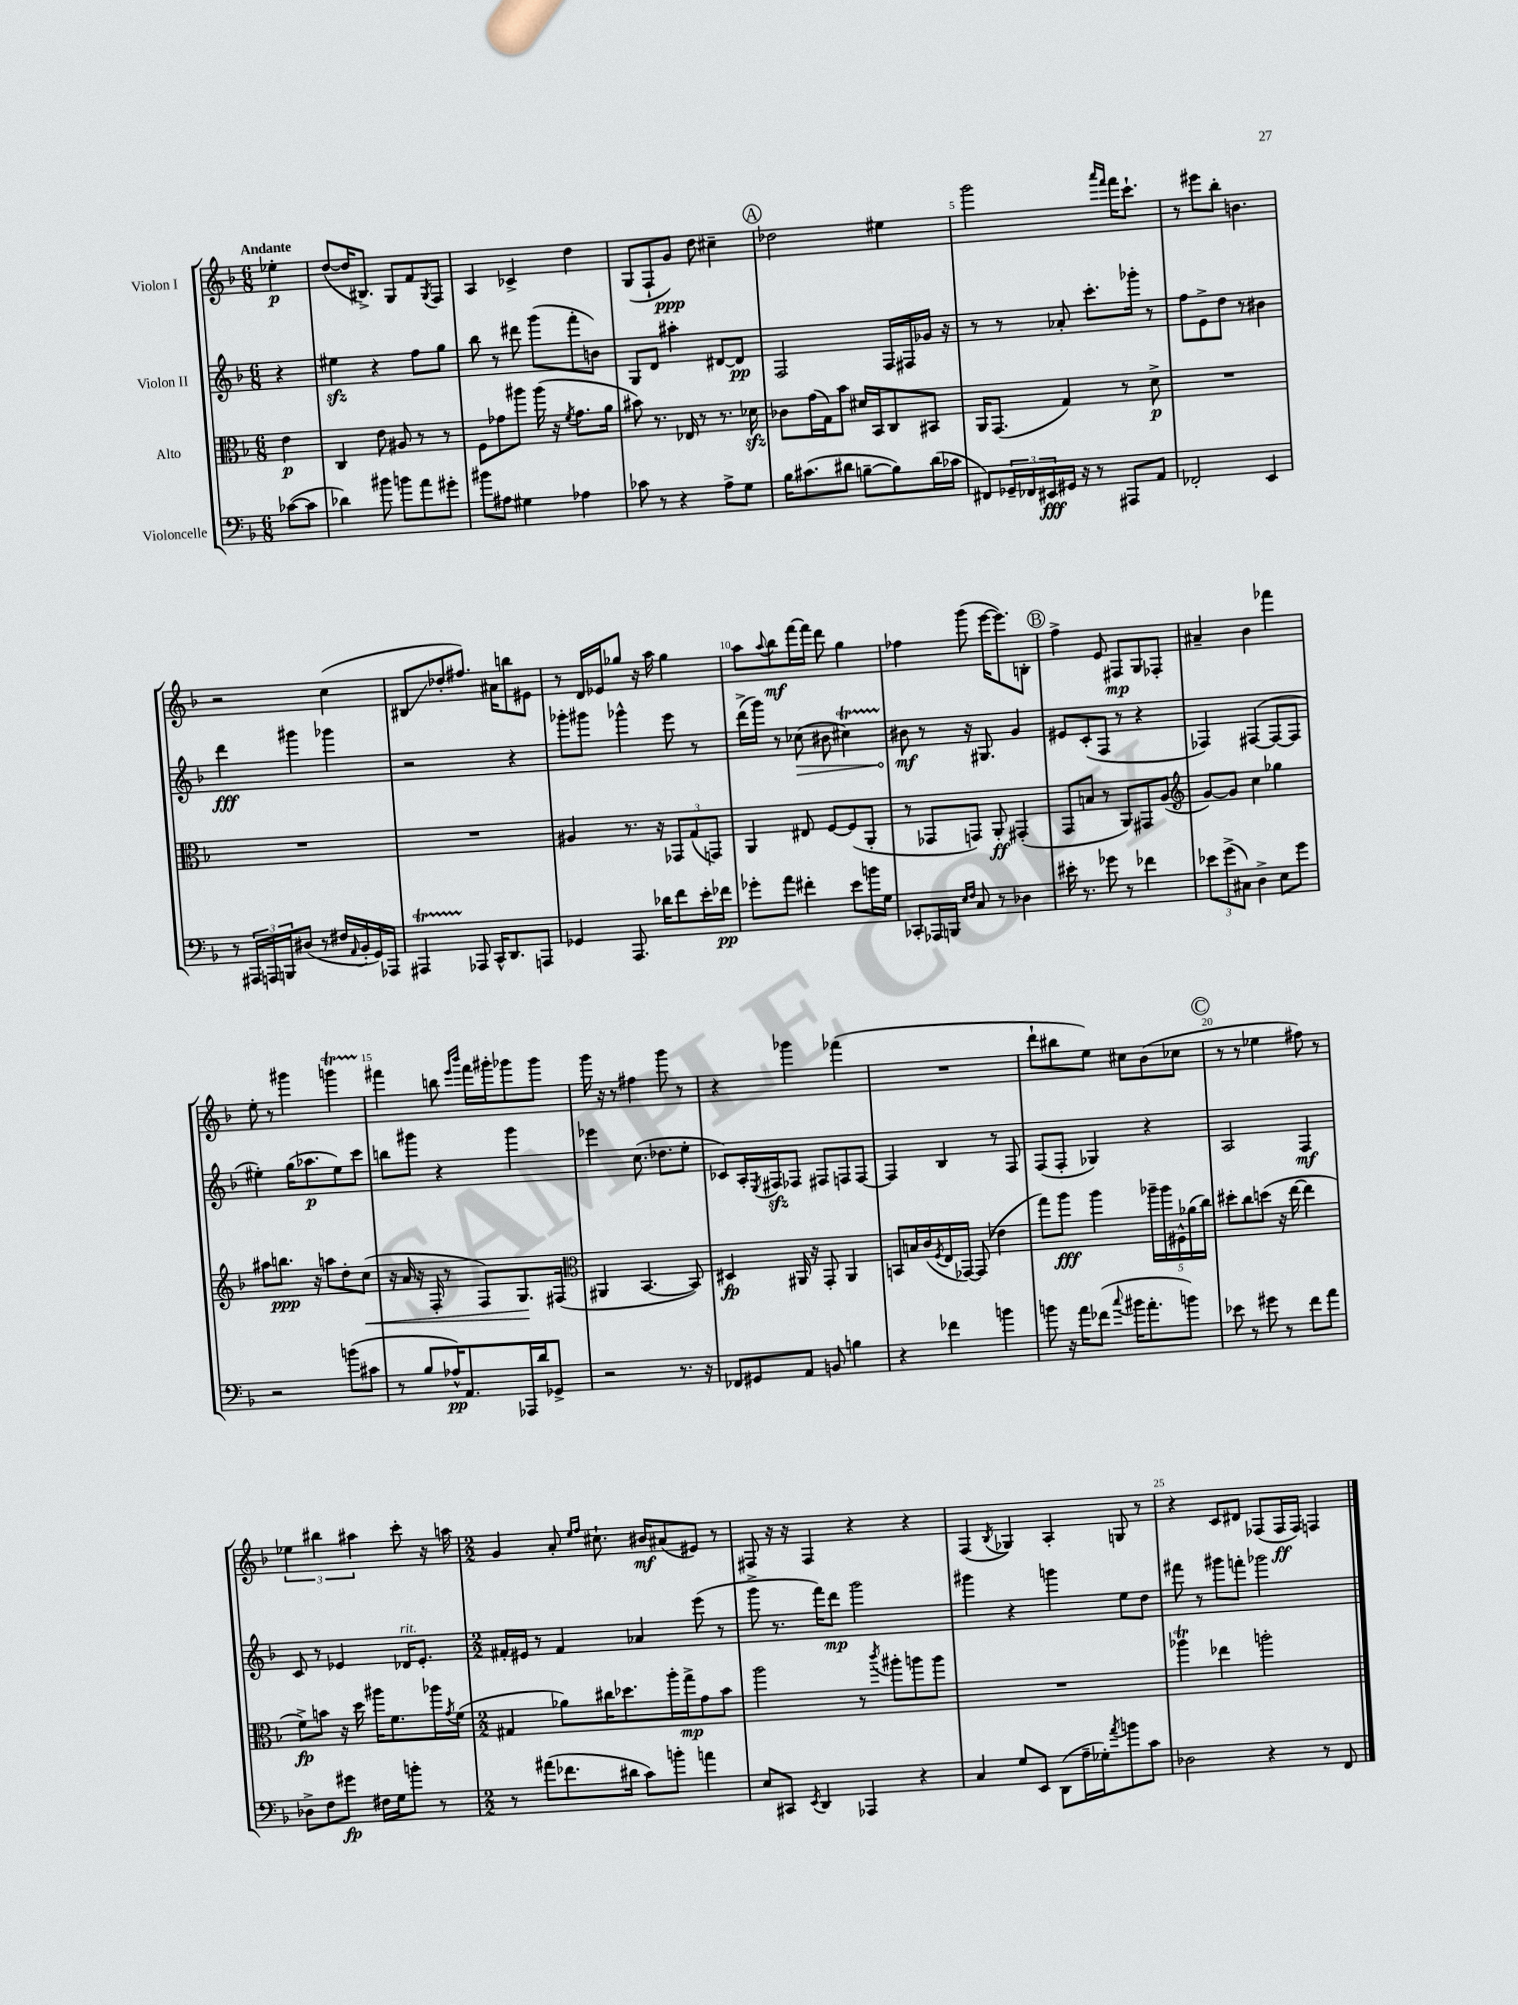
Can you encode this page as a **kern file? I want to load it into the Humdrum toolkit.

**kern	**kern	**kern	**kern
*staff4	*staff3	*staff2	*staff1
*clefF4	*clefC3	*clefG2	*clefG2
*k[b-]	*k[b-]	*k[b-]	*k[b-]
*M6/8	*M6/8	*M6/8	*M6/8
([8c-\L	4e\	4r	4ee-'\
8c-\]J	.	.	.
=	=	=	=
4d-\)	4C/	4ee#\	([8dd/L
.	.	.	16dd/]K
.	.	.	8.B#^/J)
8b#\	8e\	4r	.
8b\L	8A#/	.	8G/L
8a\	8r	8ff\L	8f/
.	.	.	8qG/
8g#'\J	8r	8gg\J	8F/J
=	=	=	=
8b#\L	8F\L	8bb-\	4A/
8A#\J	8g-\	8r	.
4G#\	8aa#\J	8ddd#\	4c-^/
.	(16aa#\	(8ggg\L	.
.	16r	.	.
.	8qf/	.	.
4A-\	8.g-\L	8fff'\	4dd\
.	.	8b\J)	.
.	16a\Jk	.	.
=	=	=	=
8c-\	8b#\)	8G/L	(8G/L
8r	8.r	8d/J	8F`/
4r	.	4aa#'\	8g/J)
.	16E-/	.	.
.	8r	.	8dd\
8A^\L	8.r	[8d#/L	4cc#~\
8G\J	.	8d#/]J	.
.	16d-\	.	.
=	=	=	=
16B-\LK	8c-\L	2F/	2dd-\
(8.c#\	.	.	.
.	(16g\L	.	.
.	16G\J)	.	.
8d#\J	8b-\J	.	.
[8B~\L	16d#/LL	.	.
.	16BB-/J	.	.
8B\])	8C/	16F/LL	4ee#\
.	.	16F#/	.
(16d#\L	8BB#/J	16g-/JJ	.
16c-\JJ	.	16r	.
=	=	=	=
8FF#/L)	16AA/LK	8r	2ggg\
.	(8.GG/J	.	.
24GG-~/L	.	8r	.
24FF-/	.	.	.
24EE#/	.	.	.
16GG#/JJ	4G/)	8a-'/	.
16r	.	.	.
8r	.	8.ccc'\L	.
.	.	.	16qqaaa/LL
.	.	.	16qqfff/JJ
8AAA#/L	8r	.	16fff\LK
.	.	16ggg-'\Jk	8.ccc`\J
8AA/J	8d^\	8r	.
=	=	=	=
2FF-'/	2.r	8ff\L	8r
.	.	8e^\	8eee#\L
.	.	8dd\J	8bb-'\J
.	.	8r	4.b\
4EE/	.	4b#\	.
=	=	=	=
8r	2.r	4ddd\	2r
24AAA#/LL	.	.	.
24AAA/	.	.	.
24BBB/J	.	.	.
(8D#/J	.	4ggg#\	.
8r	.	.	.
16F#/LL	.	4ggg-\	(4cc\
8qqAA/	.	.	.
16BB-'/	.	.	.
16GG/)	.	.	.
16AAA-/JJ	.	.	.
=	=	=	=
4AAA#/	2.r	2r	8B#/L
.	.	.	8dd-'/
8AAA-/	.	.	8.ff#/J)
16CC^^/LK	.	.	.
8.DD/	.	.	16a#\LK
.	.	4r	8bb\
8AAA/J	.	.	8e#\J
=	=	=	=
4GG-/	4A#/	8ggg-'\L	8r
.	.	8ggg#\J	16d/LL
.	.	.	16e-/J
8.AAA/	8.r	4ggg-^^\	8gg-/J
.	.	.	16r
16d-\LK	16r	.	16aa\
8f\	12GG-/L	8eee\	4gg-\
.	(12G/	.	.
16e'\L	.	8r	.
.	12GG/J)	.	.
16f-\JJ	.	.	.
=	=	=	=
8g-'\L	4AA/	(16ddd^\LL	8aa\L
.	.	16ggg\JJ)	.
.	.	.	8qqaa/
8a\J	.	8r	8bb-\
4f#'\	8E#/	(8cc-\	[16fff\L
.	.	.	16fff\]JJ
.	[8F/L	8b#\	8ddd\
8e\L	(8F/]	4cc#\)	4gg\
16b\L	8AA'/J	.	.
16G\JJ	.	.	.
=	=	=	=
8CC-'/L	8r	8b#\	4ff-\
16AAA-/L	8GG-/L	8r	.
16BBB/JJ	.	.	.
16qqE/LL	.	.	.
16qqF/JJ	.	.	.
8C/	8GG/J)	16r	(8ggg\
.	.	8.G#/	.
8r	8AA'/	.	[16eee\LK
.	.	.	8.eee\])
4D-\	(4GG#'/	4g/	.
.	.	.	8B'\J
=	=	=	=
16e#'\	8GG/L	8e#/L	4ff^\
8.r	.	.	.
.	8B/J	(8c'/	.
8g-\	8r	8F/J	8e/
8r	8AA/L)	8r	8F#/L
4f-\	8GG#/	4r	8G/
.	(8A/J	.	8F-'/J
=	=	=	=
*	*clefG2	*	*
12e-\L	[8g/L)	4F-/)	4a#~/
(12g^\	.	.	.
.	8g/]J	.	.
12C#\J)	.	.	.
4D^\	4cc\	([4F#/	4b-\
8E\L	4gg-\	8F#/_L	4fff-\
8g\J	.	8F#/]J	.
=	=	=	=
2r	8aa#\L	4ee#'\)	8ee'\
.	8.bb\J	.	8r
.	.	(16gg\LK	4ggg#\
.	16r	8.aa-\	.
.	8aa\L	.	.
(8b\L	8dd'\	8ee#\)	4ggg\
8c#\J	(8cc\J	8ccc\J	.
=	=	=	=
8r	16r	8bb\L	4fff#\
.	16a/	.	.
8B-/L	16r	8ggg#\J	.
.	16F'/	.	.
16A-^^/K)	8r	4r	8bb\
8.AA/	.	.	.
.	.	.	16qqeee/LL
.	.	.	16qqbbb-/JJ
.	8F/L)	.	16fff#\LL
.	.	.	16ggg#'\J
16AAA-/L	8.G/	4ggg#\	8ggg-\
16d/J	.	.	.
8GG-^/J	.	.	8ggg-\J
.	(16F#/Jk	.	.
=	=	=	=
*	*clefC3	*	*
2r	4AA#/	4eee-\	16ggg\
.	.	.	16r
.	.	.	8r
.	[4.BB-/	(8.cc\	4ff#\
.	.	8.dd-\L	.
8.r	.	.	8ggg\
.	8BB-/])	8ee'\J	8r
16r	.	.	.
=	=	=	=
8FF-/L	4D#/	8c-/L)	4r
8GG#/	.	16A'/L	.
.	.	8qE/	.
.	.	16F#/J	.
8AA/J	16AA#/	8F-/J	4ggg-\
.	16r	.	.
8BB/	8GG'/	8F#/L	.
4B\	4AA#/	8F/	(4fff-\
.	.	[8F/J	.
=	=	=	=
4r	8BB/L	4F/]	2.r
.	16B/L	.	.
.	(16c/	.	.
.	8qF/	.	.
4f-\	16E/	4B-/	.
.	[16GG-/JJ)	.	.
.	(8GG-/]	.	.
4b\	4e-\	8r	.
.	.	8F/	.
=	=	=	=
8b\	8gg\L)	(8F/L	8ddd`\L
16r	8aa\J	8F'/J	8bb#\
16a\LK	.	.	.
(8f-\J	4aa\	4G-/)	8ee\J)
8qqcc/	.	.	.
16b#\LK	.	.	8cc#\L
8.a'\	.	.	.
.	20aa-~\LL	4r	(8b-\
.	20aa-\	.	.
.	20F#^^\	.	.
8b\J)	.	.	8cc-\J
.	(20a-\	.	.
.	20cc\JJ)	.	.
=	=	=	=
8e-\	8dd#'\L	2A/	8r
8r	8cc\	.	8r
8g#\	(8dd\J	.	4ee-\
8r	16r	.	.
.	[16ee\	.	.
8f\L	4ee\]	4F/	8ff#\)
8a\J	.	.	8r
=	=	=	=
8D-^\L	8f^\L)	8c/	6ee-\
8F\	8b\J	8r	.
.	.	.	6bb#\
8g#\J	16r	4e-/	.
.	16dd\	.	.
.	.	.	6aa#\
16F#\LL	16aa#\LK	.	.
16G\J	8.f\	.	.
8b'\J	.	16d-/LK	8ccc'\
.	.	8.e-'/J	.
8r	16aa-\L	.	16r
.	8qg/	.	.
.	(16f\JJ	.	16aa\
=	=	=	=
*M2/2	*M2/2	*M2/2	*M2/2
8r	4G#/	16f#'/LL	4g/
.	.	16e#/JJ	.
(8a#\L	.	8r	.
8.f-\	8a-\L)	4f#/	8a'/
.	.	.	16qqee/LL
.	.	.	16qqff/JJ
.	16cc#\K	.	8.cc#`\
16d#\Jk	8.dd-\	.	.
8c\L)	.	4a-/	.
.	.	.	16b#/LK
8b'\J	16aa'\L	.	(8a#/
.	16gg^\J	.	.
4a\	8g\	(8eee\	8e#/J)
.	8b-\J	8r	8r
=	=	=	=
8E/L	2aa\	8ggg^\	8F#/
8CC#/J	.	8.r	16r
.	.	.	16r
8qEE/	.	.	.
4DD/	.	.	4F#/
.	.	16fff\LK)	.
.	.	8ddd\J	.
4AAA-/	8r	2ggg\	4r
.	8qccc/	.	.
.	8aa#'\L	.	.
4r	8aa\	.	4r
.	8aa\J	.	.
=	=	=	=
4C/	1r	4ggg#\	(4F/
.	.	.	8qB-/
8G/L	.	4r	4G-/)
8EE/J	.	.	.
(8DD\L	.	4ggg\	4A'/
16A~\L	.	.	.
16G-'\J)	.	.	.
8qa/	.	.	.
8b\	.	8ee\L	8G/
8c\J	.	8dd\J	8r
=	=	=	=
2D-\	4aa-\	8fff#\	4r
.	.	8r	.
.	4ee-\	8ggg#\L	8c/L
.	.	8fff'\J	8d#/J
4r	2aa'\	2ggg-\	(8F-/L
.	.	.	16F-/L
.	.	.	16F-/JJ)
8r	.	.	4F/
8FF/	.	.	.
==	==	==	==
*-	*-	*-	*-
